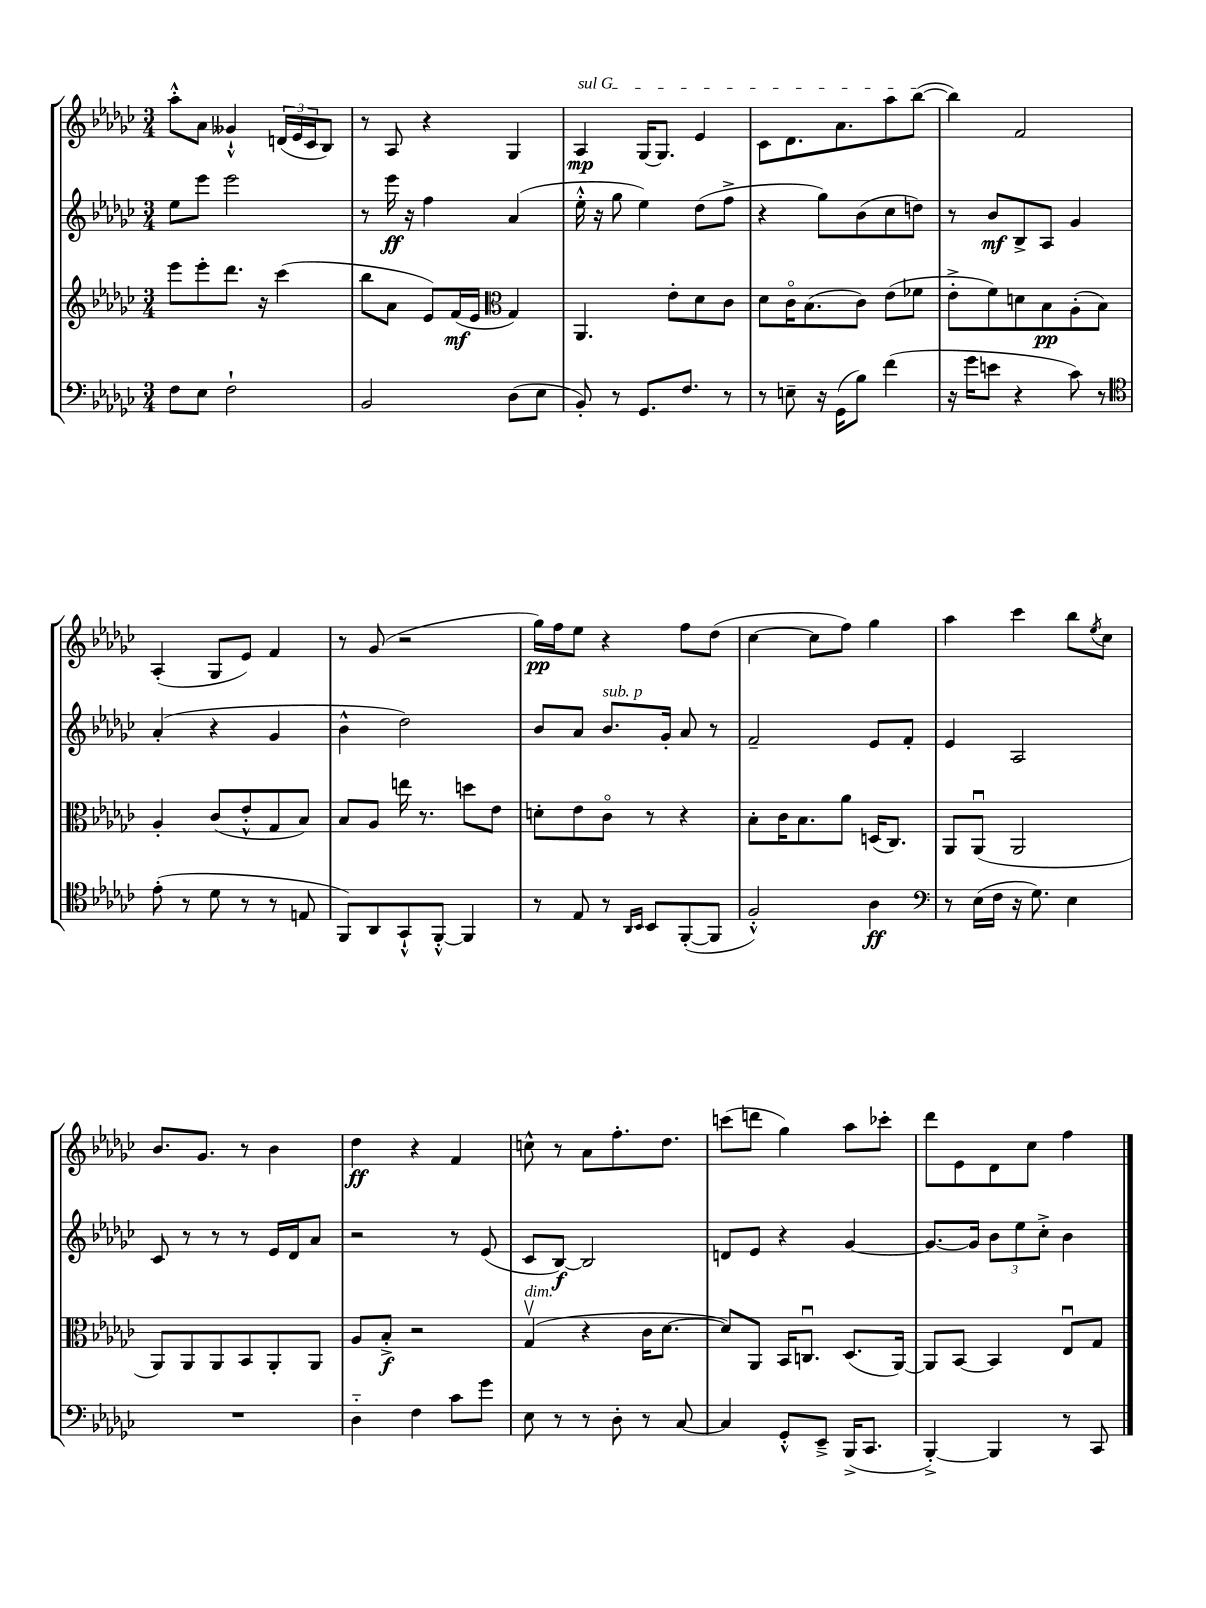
<<
\new StaffGroup <<
\new Staff = "s0" {
    \clef treble \key ges \major \numericTimeSignature \time 3/4
    aes''8-.-^ aes'8 geses'4-!-^ \tuplet 3/2 { d'16( ees'16 ces'16 } bes8) |
    r8 aes8 r4 ges4 |
    \once \override TextSpanner.bound-details.left.text = \markup { \italic "sul G" } aes4\mp\startTextSpan ges16~ ges8. ees'4 |
    ces'8 des'8. aes'8. aes''8 bes''8~\stopTextSpan( |
    bes''4) f'2 |
    aes4-.( ges8 ees'8) f'4 |
    r8 ges'8( r2 |
    ges''16\pp) f''16 ees''8 r4 f''8 des''8( |
    ces''4~ ces''8 f''8) ges''4 |
    aes''4 ces'''4 bes''8 \acciaccatura { ees''8 } ces''8 |
    bes'8. ges'8. r8 bes'4 |
    des''4\ff r4 f'4 |
    c''8-^ r8 aes'8 f''8.-. des''8. |
    c'''8( d'''8 ges''4) aes''8 ces'''8-. |
    des'''8 ees'8 des'8 ces''8 f''4 \bar "|." |
}
\new Staff = "s1" {
    \clef treble \key ges \major \numericTimeSignature \time 3/4
    ees''8 ees'''8 ees'''2 |
    r8 ees'''16\ff r16 f''4 aes'4( |
    ees''16-.-^ r16 ges''8 ees''4) des''8( f''8-> |
    r4 ges''8) bes'8( ces''8 d''8) |
    r8 bes'8\mf bes8-> aes8 ges'4 |
    aes'4-.( r4 ges'4 |
    bes'4-^ des''2) |
    bes'8 aes'8 bes'8.^\markup { \italic "sub. p" } ges'16-. aes'8 r8 |
    f'2-- ees'8 f'8-. |
    ees'4 aes2 |
    ces'8 r8 r8 r8 ees'16 des'16 aes'8 |
    r2 r8 ees'8( |
    ces'8 bes8~\f) bes2 |
    d'8 ees'8 r4 ges'4~ |
    ges'8.~ ges'16 \tuplet 3/2 { bes'8 ees''8 ces''8-.-> } bes'4 \bar "|." |
}
\new Staff = "s2" {
    \clef treble \key ges \major \numericTimeSignature \time 3/4
    ees'''8 ees'''8-. des'''8. r16 ces'''4( |
    bes''8 aes'8 ees'8) f'16\mf( ees'16 \clef alto ges4) |
    aes,4. ees'8-. des'8 ces'8 |
    des'8 ces'16\flageolet bes8.( ces'8) ees'8( fes'8 |
    ees'8-.-> f'8) d'8 bes8\pp aes8-.( bes8) |
    aes4-. ces'8( ees'8-.-^ ges8 bes8) |
    bes8 aes8 e''16 r8. d''8 ees'8 |
    d'8-. ees'8 ces'8\flageolet r8 r4 |
    bes8-. ces'16 bes8. aes'8 d16( ces8.) |
    aes,8 aes,8\downbow( aes,2 |
    aes,8) aes,8 aes,8 bes,8 aes,8-. aes,8 |
    aes8 bes8-.->\f r2 |
    ges4\upbow^\markup { \italic "dim." }( r4 ces'16 des'8.~ |
    des'8) aes,8 bes,16 c8.\downbow des8.( aes,16~) |
    aes,8 bes,8~ bes,4 ees8\downbow ges8 \bar "|." |
}
\new Staff = "s3" {
    \clef bass \key ges \major \numericTimeSignature \time 3/4
    f8 ees8 f2-! |
    bes,2 des8( ees8 |
    bes,8-.) r8 ges,8. f8. r8 |
    r8 e8-- r16 ges,16( bes8) f'4( |
    r16 ges'16 e'8 r4 ces'8) r8 |
    \clef tenor ees'8-.( r8 des'8 r8 r8 e8 |
    f,8) aes,8 ges,8-!-^ f,8~-.-^ f,4 |
    r8 ees8 r8 \grace { aes,16 bes,16 } bes,8 f,8~-.( f,8 |
    f2-.-^) aes4\ff |
    \clef bass r8 ees16( f16 r16 ges8.) ees4 |
    R2. |
    des4-_ f4 ces'8 ges'8 |
    ees8 r8 r8 des8-. r8 ces8~ |
    ces4 ges,8-.-^ ees,8---> bes,,16->( ces,8. |
    bes,,4~-.->) bes,,4 r8 ces,8 \bar "|." |
}
>>
>>
\layout { \context { \Score \remove "Bar_number_engraver" } }
